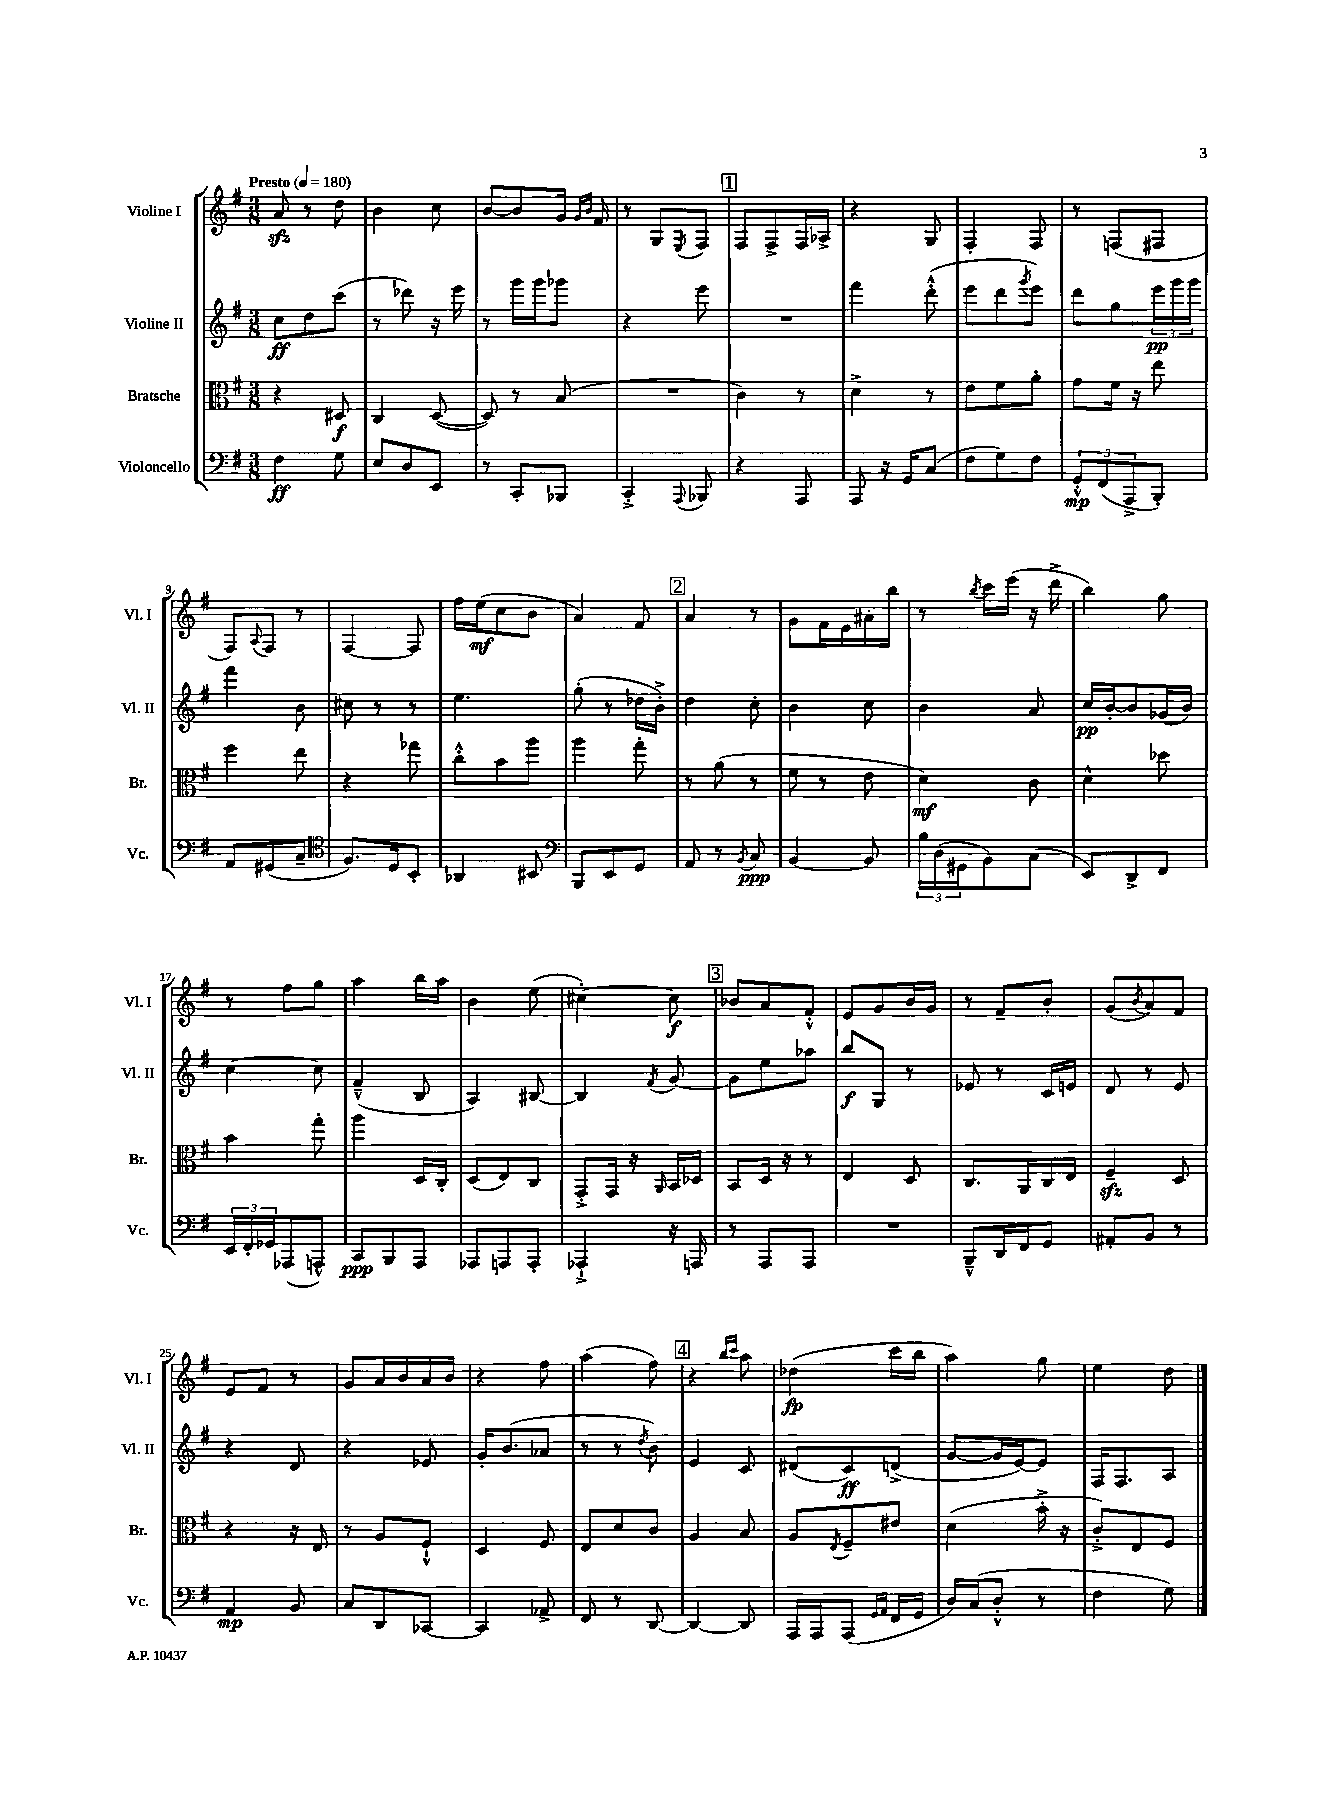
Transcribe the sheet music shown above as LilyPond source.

<<
\new StaffGroup <<
\new Staff = "s0" \with { instrumentName = "Violine I" shortInstrumentName = "Vl. I" } {
    \clef treble \key g \major \numericTimeSignature \time 3/8 \tempo "Presto" 4 = 180
    a'8\sfz r8 d''8 |
    b'4 c''8 |
    b'8~ b'8 g'16 \grace { g'16 b'16 } fis'16 |
    r8 g8 \acciaccatura { e8 } fis8 |
    \mark \markup { \box "1" } fis8 fis8-> fis16 aes16-> |
    r4 g8 |
    fis4-. fis8 |
    r8 f8( fis8 |
    fis8) \appoggiatura { a8 } fis8 r8 |
    fis4~ fis8 |
    fis''16 e''16\mf( c''8 b'8 |
    a'4) fis'8 |
    \mark \markup { \box "2" } a'4 r8 |
    g'8 fis'16 e'16 ais'16-. b''16 |
    r8 \acciaccatura { b''8 } c'''16 e'''16( r16 d'''16-> |
    b''4) g''8 |
    r8 fis''8 g''8 |
    a''4 b''16 a''16 |
    b'4 e''8( |
    cis''4~-.) cis''8\f |
    \mark \markup { \box "3" } bes'8 a'8 fis'8-.-^ |
    e'8 g'8 b'16 g'16 |
    r8 fis'8-- b'8-. |
    g'8( \acciaccatura { b'8 } a'8) fis'8 |
    e'8 fis'8 r8 |
    g'8 a'16 b'16 a'16 b'16 |
    r4 fis''8 |
    a''4( fis''8) |
    \mark \markup { \box "4" } r4 \grace { b''16 c'''16 } a''8 |
    des''4\fp( c'''16 b''16 |
    a''4) g''8 |
    e''4 d''8 \bar "|." |
}
\new Staff = "s1" \with { instrumentName = "Violine II" shortInstrumentName = "Vl. II" } {
    \clef treble \key g \major \numericTimeSignature \time 3/8
    c''8\ff d''8 c'''8( |
    r8 des'''8) r16 e'''16 |
    r8 g'''16 g'''16 ges'''8 |
    r4 e'''8 |
    \mark \markup { \box "1" } R4. |
    fis'''4 d'''8-.-^( |
    e'''8 d'''8 \acciaccatura { g'''8 } e'''8) |
    d'''8 g''8 \tuplet 3/2 { e'''16\pp g'''16 g'''16 } |
    fis'''4 b'8 |
    cis''8 r8 r8 |
    e''4. |
    g''8-.( r8 des''16 b'16-.->) |
    \mark \markup { \box "2" } d''4 c''8-. |
    b'4 c''8 |
    b'4 a'8 |
    c''16\pp b'16~-. b'8 ges'16( b'16) |
    c''4~ c''8 |
    fis'4---^( b8 |
    a4) bis8~ |
    bis4 \acciaccatura { fis'8 } g'8~ |
    \mark \markup { \box "3" } g'8 e''8 aes''8 |
    b''8\f g8 r8 |
    ees'8 r8 c'16 e'16 |
    d'8 r8 e'8 |
    r4 d'8 |
    r4 ees'8 |
    g'16-. b'8.( aes'8 |
    r8 r8 \acciaccatura { d''8 } b'8) |
    \mark \markup { \box "4" } e'4 c'8 |
    dis'8( c'8\ff) d'8->( |
    g'8~ g'16 e'16~) e'8 |
    fis16 fis8. a8 \bar "|." |
}
\new Staff = "s2" \with { instrumentName = "Bratsche" shortInstrumentName = "Br." } {
    \clef alto \key g \major \numericTimeSignature \time 3/8
    r4 dis8\f |
    c4 d8~( |
    d8) r8 b8( |
    R4. |
    \mark \markup { \box "1" } c'4) r8 |
    d'4-> r8 |
    e'8 fis'8 a'8-. |
    g'8 fis'16 r16 e''8 |
    fis''4 e''8 |
    r4 ges''8 |
    c''8-.-^ b'8 a''8 |
    a''4 g''8-. |
    \mark \markup { \box "2" } r8 a'8( r8 |
    fis'8 r8 e'8 |
    d'4\mf) c'8 |
    d'4-^ des''8 |
    b'4 g''8-. |
    a''4 d16 c16-. |
    d8( e8) c8 |
    g,8-.-> g,16 r16 \grace { a,16 } b,16 des16 |
    \mark \markup { \box "3" } b,8 d16 r16 r8 |
    e4 d8 |
    c8. a,16 c16 e16 |
    fis4--\sfz d8 |
    r4 r16 e16 |
    r8 a8 fis8-!-^ |
    d4 fis8 |
    e8 d'8 c'8 |
    \mark \markup { \box "4" } a4 b8 |
    a8 \acciaccatura { e8 } fis8-- eis'8 |
    d'4( b'16-.-> r16 |
    c'8-.->) e8 fis8 \bar "|." |
}
\new Staff = "s3" \with { instrumentName = "Violoncello" shortInstrumentName = "Vc." } {
    \clef bass \key g \major \numericTimeSignature \time 3/8
    fis4\ff g8 |
    e8 d8 e,8 |
    r8 c,8-. bes,,8 |
    c,4-.-> \appoggiatura { a,,8 } bes,,8 |
    \mark \markup { \box "1" } r4 a,,8 |
    a,,8 r16 g,16 c8( |
    fis8 g8) fis8 |
    \tuplet 3/2 { g,8-.-^\mp fis,8( a,,8-> } b,,8-.) |
    a,8 gis,8( c8-- |
    \clef tenor fis8.) d16 b,8-. |
    aes,4 bis,8 |
    \clef bass b,,8 e,8 g,8 |
    \mark \markup { \box "2" } a,8 r8 \acciaccatura { b,8 } c8\ppp |
    b,4~ b,8 |
    \tuplet 3/2 { b16 d16( gis,16 } b,8) c8( |
    e,8) d,8-> fis,8 |
    \tuplet 3/2 { e,16 fis,16-. ges,16 } aes,,8( a,,8-^) |
    c,8\ppp b,,8 a,,8 |
    aes,,8 a,,8 a,,8-. |
    aes,,4-!-> r16 a,,16 |
    \mark \markup { \box "3" } r8 a,,8 a,,8 |
    R4. |
    b,,8---^ d,16 fis,16 g,8 |
    ais,8-. b,8 r8 |
    a,4\mp b,8 |
    c8 d,8 ces,8~ |
    ces,4 aes,8-> |
    fis,8 r8 d,8~ |
    \mark \markup { \box "4" } d,4~ d,8 |
    a,,16 a,,16 a,,8( \grace { g,16 a,16 } fis,16 g,16 |
    d16) c16( d8-.-^ r8 |
    fis4 g8) \bar "|." |
}
>>
>>
